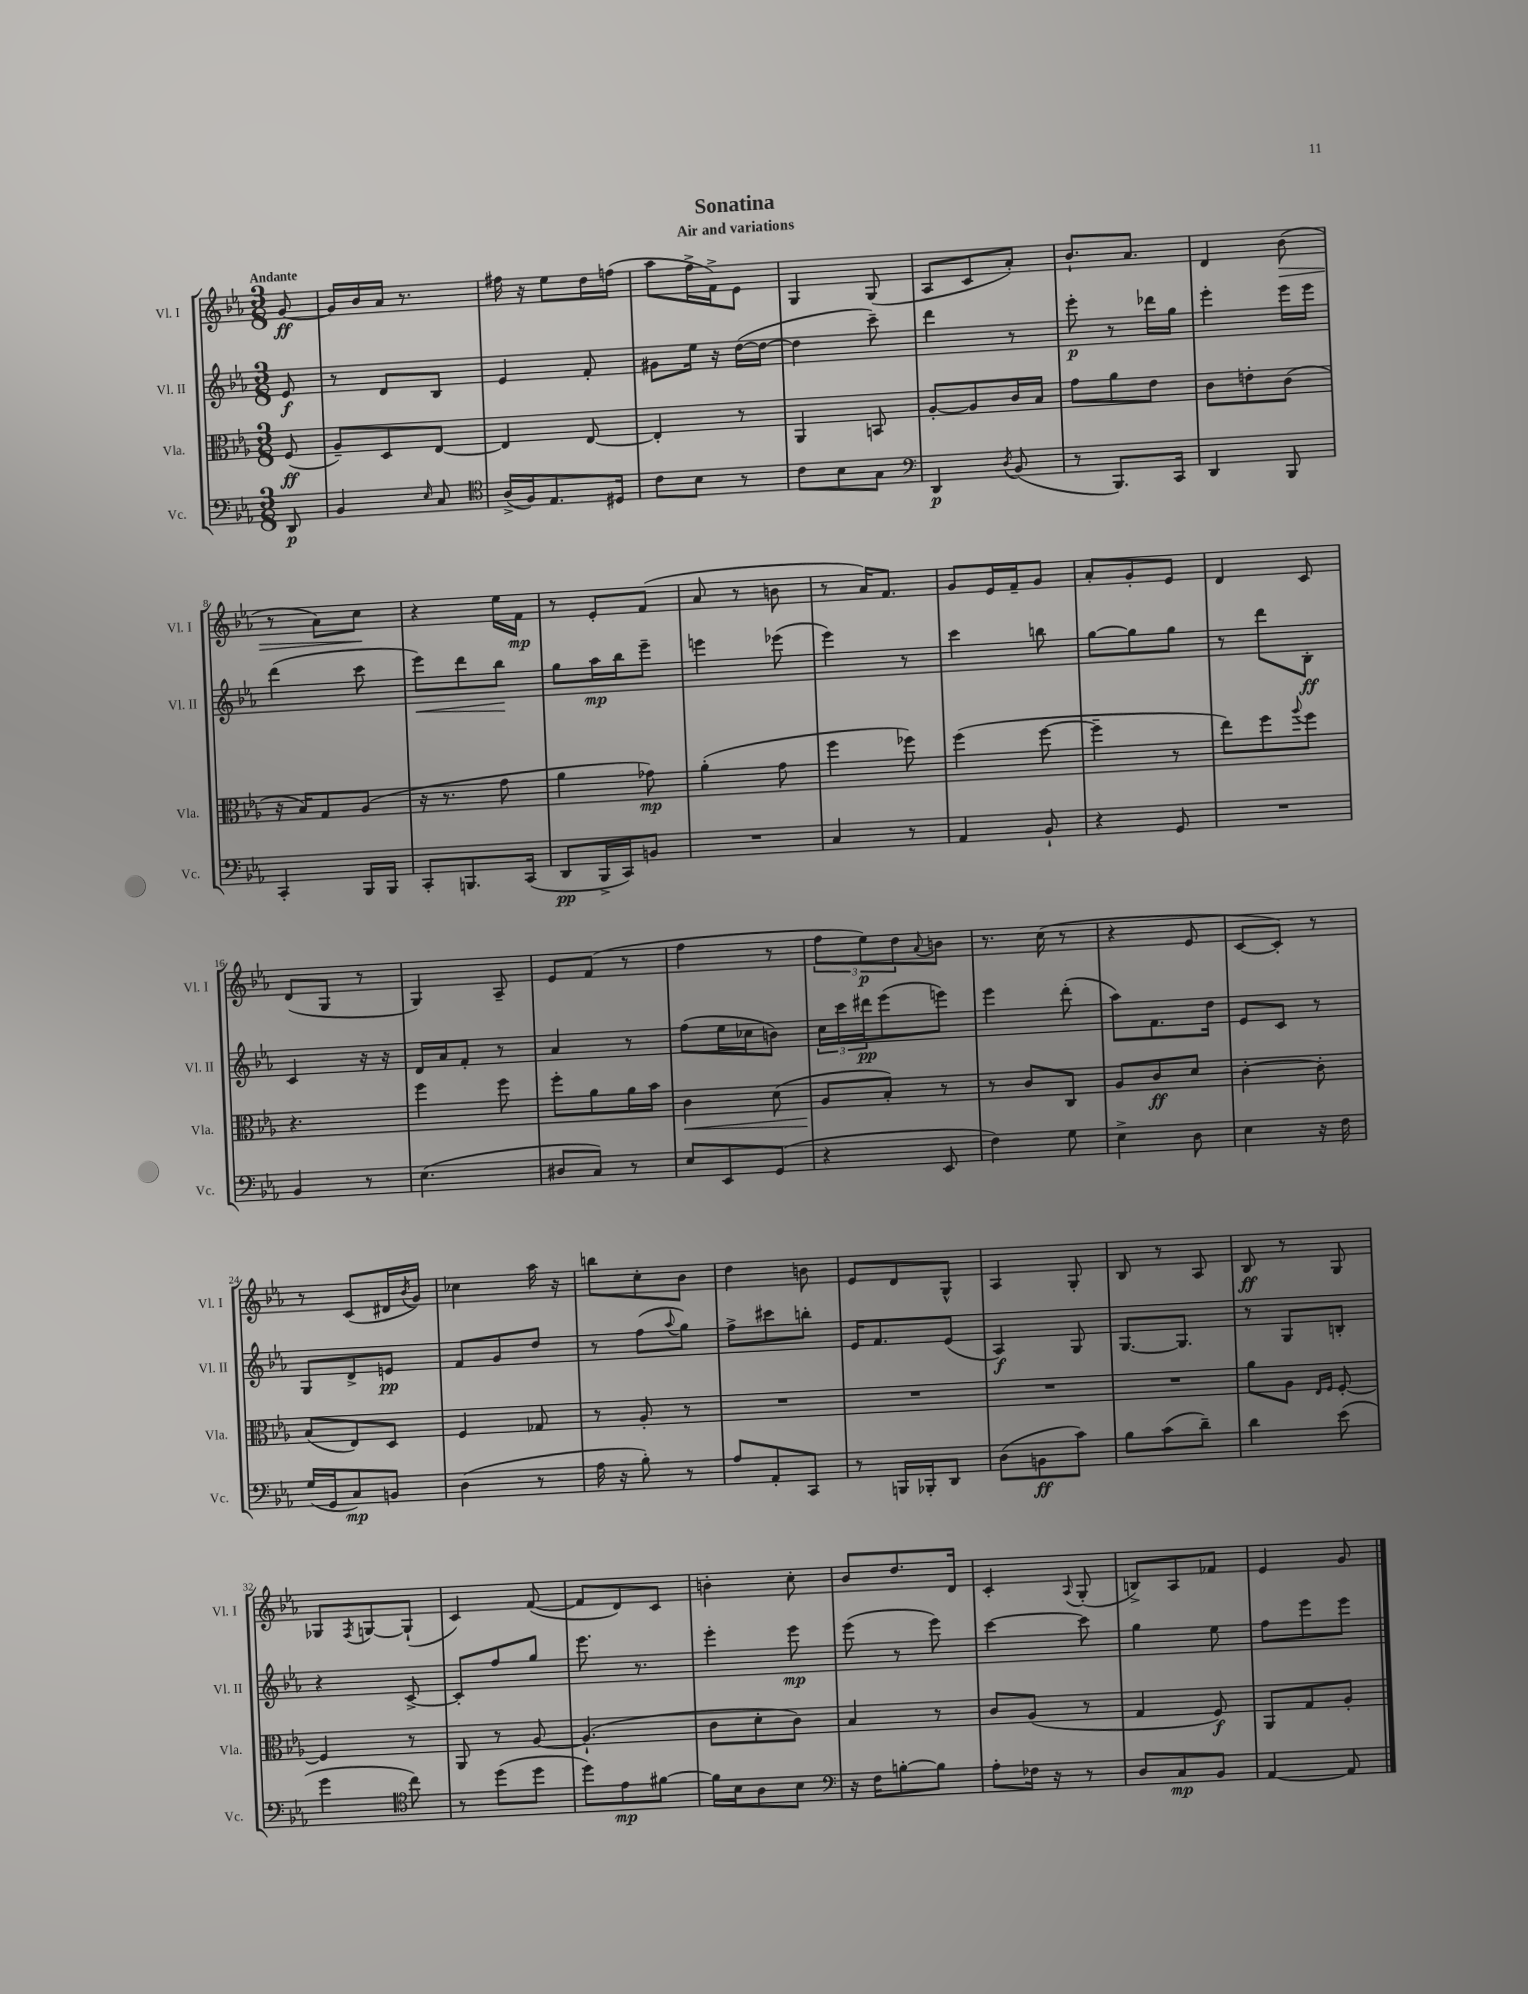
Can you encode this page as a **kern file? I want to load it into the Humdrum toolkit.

**kern	**kern	**kern	**kern
*staff4	*staff3	*staff2	*staff1
*clefF4	*clefC3	*clefG2	*clefG2
*k[b-e-a-]	*k[b-e-a-]	*k[b-e-a-]	*k[b-e-a-]
*M3/8	*M3/8	*M3/8	*M3/8
8DD/	(8F/	8e-/	[8g/
=	=	=	=
4BB-/	8A-~/L)	8r	16g/]LL
.	.	.	16b-/
.	8D/	8d/L	16a-/JJ
.	.	.	8.r
16qqE-/	.	.	.
8C/	[8E-/J	8B-/J	.
=	=	=	=
*clefC4	*	*	*
(16A-^/LL	4E-/]	4e-/	16ff#\
16F/J)	.	.	16r
8.E-/	.	.	8ee-\L
.	[8E-/	8f'/	16dd\L
16D#/Jk	.	.	(16ff\JJ
=	=	=	=
8c\L	4E-'/]	8g#\L	8aa-\L
8B-\J	.	16ee-\Jk	16ff^\L
.	.	16r	16f^\J)
8r	8r	([16dd\LL	8e-\J
.	.	16dd\_JJ	.
=	=	=	=
8c\L	4AA-/	4dd\]	4G/
8B-\	.	.	.
8G\J	8BB/	8ccc~\)	(8G/
=	=	=	=
*clefF4	*	*	*
4DD/	[8A-'/L	4ddd\	8A-/L
.	8A-/]	.	8c/
8qD/	.	.	.
(8BB-/	16c/L	8r	8a-'/J)
.	16B-/JJ	.	.
=	=	=	=
8r	8g\L	8eee-'\	8.b-`/L
8.BBB-/L)	8a-\	8r	.
.	.	.	8.a-/J
.	8e-\J	16ddd-\LL	.
16CC/Jk	.	16gg\JJ	.
=	=	=	=
4DD/	8c\L	4eee-'\	4d/
.	8e'\	.	.
8BBB-/	(8c\J	16eee-\LL	(8b-\
.	.	16eee-\JJ	.
=	=	=	=
4CC'/	16r	(4ddd\	8r
.	16B-/LK)	.	.
.	8G/	.	8a-\L)
16BBB-/LL	(8A-/J	8ccc\	8cc\J
16BBB-/JJ	.	.	.
=	=	=	=
8CC'/L	16r	8eee-\L)	4r
.	8.r	.	.
8.BBB/	.	8ddd\	.
.	8g\	8bb-\J	16ee-\LL
(16CC/Jk	.	.	16f\JJ
=	=	=	=
8DD/L	4a-\	8gg\L	8r
16BBB-^/L	.	16aa-\L	8e-'/L
16CC/J)	.	16bb-\J	.
8BB/J	8g-\)	8eee-~\J	(8f/J
=	=	=	=
4.r	(4a-'\	4eee\	8a-/
.	.	.	8r
.	8g\	(8eee-\	8b\
=	=	=	=
4C/	4ff\	4eee-\)	8r
.	.	.	16a-/LK)
.	.	.	8.f/J
8r	8ff-\)	8r	.
=	=	=	=
4AA-/	(4ff\	4ccc\	8g/L
.	.	.	16e-/L
.	.	.	16f~/J
8BB-`/	[8ff\	8bb\	8g/J
=	=	=	=
4r	4ff~\]	[8gg\L	8a-'/L
.	.	8gg\]	8g'/
8GG/	8r	8gg\J	8e-/J
=	=	=	=
4.r	8ee-\L)	8r	4d/
.	8ff\	8ddd\L	.
.	8qqaa-/	.	.
.	8ff\J	8B-'\J	8c/
=	=	=	=
4BB-/	4.r	4c/	(8d/L
.	.	.	8G/J
8r	.	16r	8r
.	.	16r	.
=	=	=	=
(4.E-\	4ff\	16d/LL	4G/)
.	.	16a-/J	.
.	.	8f'/J	.
.	8ff\	8r	8A-~/
=	=	=	=
8D#/L	8ff'\L	4a-/	8e-/L
8C/J)	8a-\	.	(8f/J
8r	16a-\L	8r	8r
.	16b-\JJ	.	.
=	=	=	=
8E-/L	4c\	(8ff\L	4ff\
8EE-/	.	16ee-\L	.
.	.	16cc-\J	.
(8GG/J	(8d\	8b\J)	8r
=	=	=	=
4r	8A-/L	24cc\LL	12ff\L
.	.	24ccc\	.
.	.	24ddd#\J	12ee-\)
.	8B-'/J)	(8eee-\	.
.	.	.	12dd\
.	.	.	8qqa-/
8EE-/	8r	8eee\J)	8b\J
=	=	=	=
4F\)	8r	4eee-\	8.r
.	8c/L	.	.
.	.	.	(16cc\
8G\	8C/J	(8ddd'\	8r
=	=	=	=
4E-^\	8A-/L	8aa-\L)	4r
.	8c/	8.f\	.
8D\	8d/J	.	8e-/
.	.	16dd\Jk	.
=	=	=	=
4E-\	[4c'\	8e-/L	[8c/L
.	.	8c/J	8c'/]J)
16r	8c'\]	8r	8r
16F\	.	.	.
=	=	=	=
(16G/LL	(8B-/L	8G/L	8r
16GG/J	.	.	.
8C/)	8E-/)	8d^/	(8c/L
8BB/J	8D/J	8e/J	16d#/L
.	.	.	8qb-/
.	.	.	16g/JJ)
=	=	=	=
(4D\	4F/	8f/L	4cc-\
.	.	8g/	.
8r	8G-/	8dd/J	16aa-\
.	.	.	16r
=	=	=	=
16A-\	8r	8r	8bb\L
16r	.	.	.
8B-'\)	8A-'/	(8ff\L	8cc'\
.	.	8qqaa-/	.
8r	8r	8gg\J)	8b-\J
=	=	=	=
8A-/L	4.r	8ff^\L	4dd\
8AA-'/	.	8ccc#\	.
8CC/J	.	8bb'\J	8b\
=	=	=	=
8r	4.r	16e-/LK	8e-/L
.	.	8.f/	.
16BBB/LL	.	.	8d/
16BBB-'/J	.	.	.
8DD/J	.	(8e-/J	8G^^/J
=	=	=	=
(8D\L	4.r	4A-/)	4A-/
8BB\	.	.	.
8c\J)	.	8G/	8G'/
=	=	=	=
8B-\L	4.r	[8.G/L	8B-/
(8c\	.	.	8r
.	.	8.G/]J	.
8d~\J)	.	.	8A-/
=	=	=	=
4d\	8a-\L	8r	8B-/
.	8A-\J	8G/L	8r
.	16qqE-/LL	.	.
.	16qqF/JJ	.	.
(8e-\	[8F'/	8B'/J	8G/
=	=	=	=
4g\	4F/]	4r	8G-/L
.	.	.	8qF/
.	.	.	[8G/
*clefC4	*	*	*
8cc\)	8r	[8c^/	(8G`/]J
=	=	=	=
8r	8AA-/	8c'/]L	4c/)
(8dd\L	8r	8ff/	.
8dd\J	[8A-/	8gg/J	([8f/
=	=	=	=
8dd\L)	(4.A-`/]	8.eee-\	8f/]L
8e-\	.	.	8d/)
.	.	8.r	.
[8f#\J	.	.	8c/J
=	=	=	=
16f#\]LL	8c\L	4eee-'\	4b'\
16B-\J	.	.	.
8A-\	8d'\	.	.
8B-\J	8c\J)	8eee-\	8cc'\
=	=	=	=
*clefF4	*	*	*
16r	4B-/	(8eee-\	8b-/L
16F\LK	.	.	.
[8B'\	.	8r	8.dd/
8B\]J	8r	8eee-\)	.
.	.	.	16d/Jk
=	=	=	=
8A-'\L	8c/L	[4ccc\	4c'/
16F-\Jk	(8A-/J	.	.
16r	.	.	.
.	.	.	8qqA-/
8r	8r	8ccc\]	(8G'/
=	=	=	=
8D/L	4G/	4gg\	8B^/L)
8C/	.	.	8A-/
8BB-/J	8F/)	8ee-\	8f-/J
=	=	=	=
[4AA-/	8AA-/L	8ff\L	4e-/
.	8G/	8eee-\	.
8AA-/]	8A-'/J	8eee-\J	8g/
==	==	==	==
*-	*-	*-	*-
